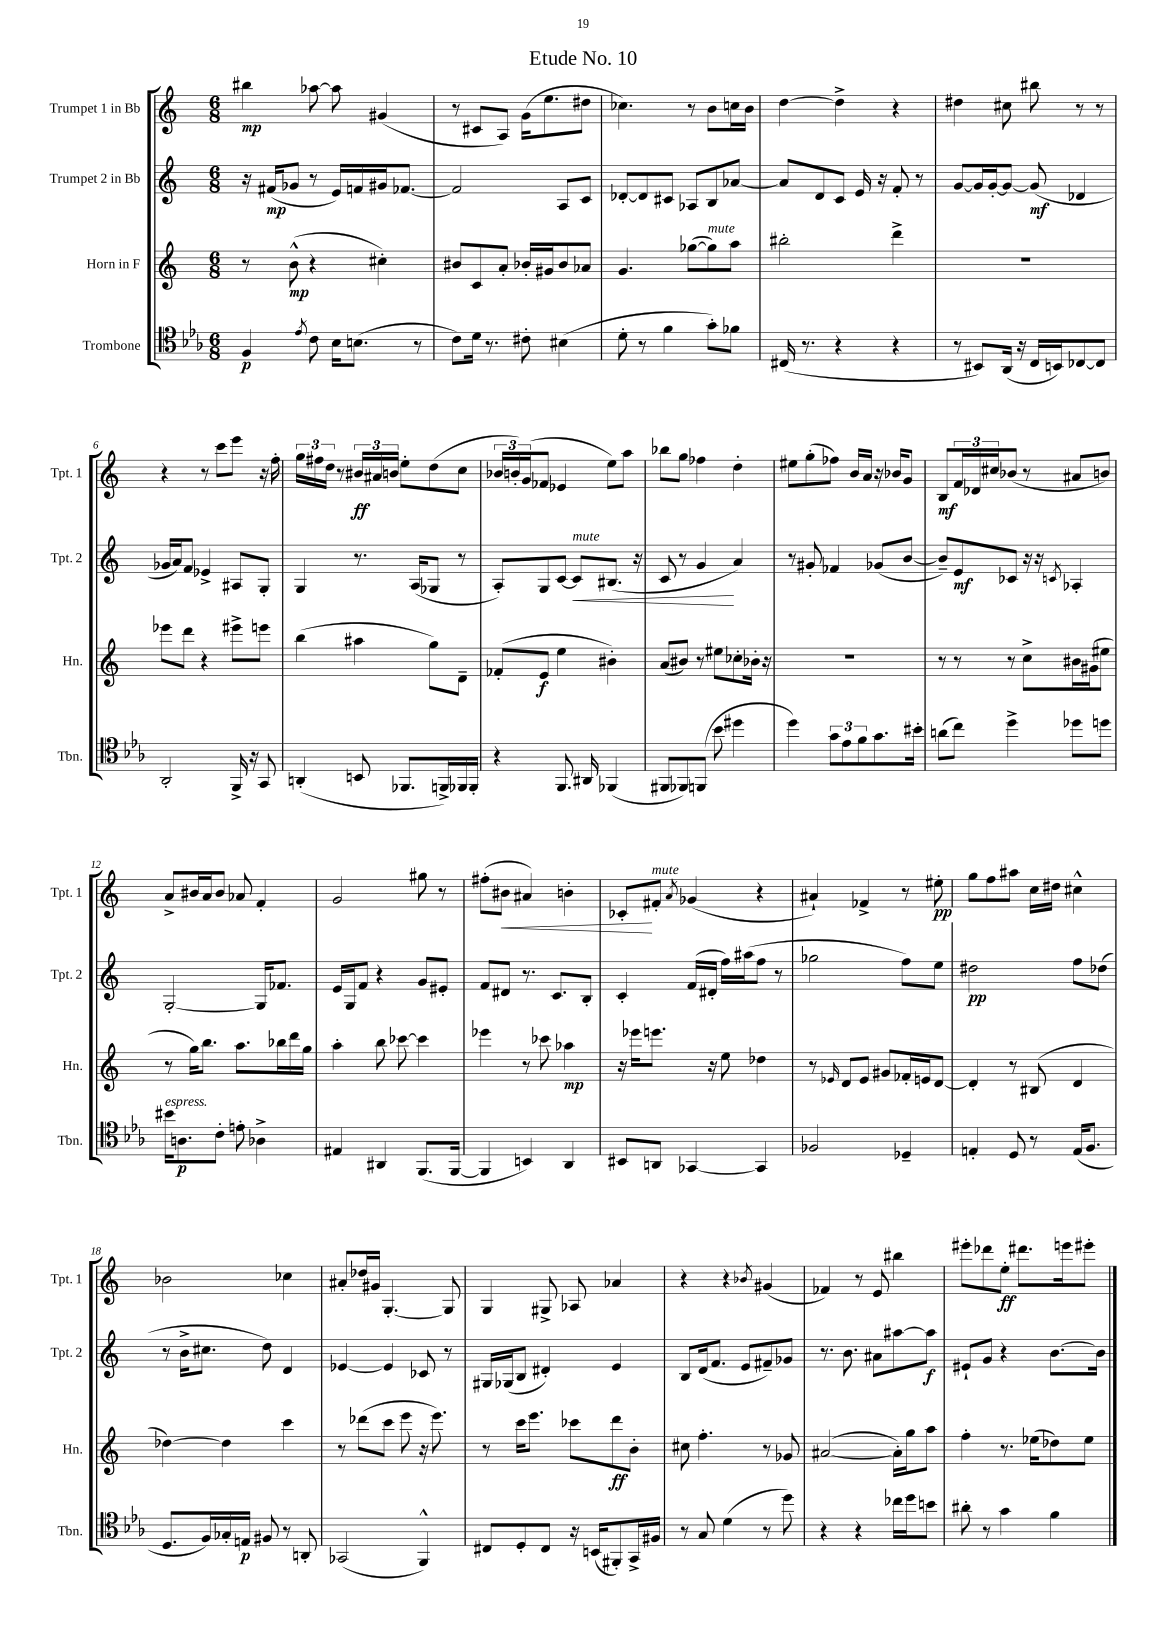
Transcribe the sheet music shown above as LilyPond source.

\header { title = "Etude No. 10" }
<<
\new StaffGroup <<
\new Staff = "s0" \with { instrumentName = "Trumpet 1 in Bb" shortInstrumentName = "Tpt. 1" } {
    \clef treble \key c \major \numericTimeSignature \time 6/8
    bis''4\mp aes''8~ aes''8 gis'4( |
    r8 cis'8 a8) g'16( e''8. dis''8 |
    ces''4.) r8 b'8 c''16 b'16 |
    d''4~ d''4-> r4 |
    dis''4 cis''8 bis''8 r8 r8 |
    r4 r8 c'''8 e'''8 r16 f''16-. |
    \tuplet 3/2 { g''16 fis''16 d''16 } r8 \tuplet 3/2 { bis'16\ff ais'16 b'16 } e''8-. d''8( c''8 |
    \tuplet 3/2 { bes'16 b'16-.) g'16( } fes'8 ees'4 e''8) a''8 |
    bes''8 g''8 fes''4 d''4-. |
    eis''8 g''8-.( fes''8) b'16 a'16 r16 bes'16 g'8 |
    b8\mf \tuplet 3/2 { f'16 des'16 cis''16 } bes'8( r8 ais'8 b'8) |
    a'8-> bis'16 a'16 bis'8 aes'8 f'4-. |
    g'2 gis''8 r8 |
    fis''8-.( bis'8\< ais'4) b'4-. |
    ces'8-.\! fis'8-.^\markup { \italic "mute" } \acciaccatura { a'8 } ges'4( r4 |
    ais'4-!) fes'4-> r8 eis''8-.\pp |
    g''8 f''8 ais''8 c''16 dis''16 cis''4-^ |
    bes'2 ces''4 |
    ais'8-. des''16 gis'16 g4.~-. g8 |
    g4 gis8-> aes8 aes'4 |
    r4 r4 \acciaccatura { bes'8 } gis'4( |
    fes'4) r8 e'8 bis''4 |
    eis'''8-. des'''8 e''8-.\ff dis'''8. e'''16 eis'''8-. \bar "|." |
}
\new Staff = "s1" \with { instrumentName = "Trumpet 2 in Bb" shortInstrumentName = "Tpt. 2" } {
    \clef treble \key c \major \numericTimeSignature \time 6/8
    r16 fis'16\mp( ges'8 r8 e'16) f'16 gis'16 fes'8.~ |
    fes'2 a8 c'8 |
    des'8~-. des'8 cis'8 aes8 b8 aes'8~ |
    aes'8 d'8 c'8 e'16 r16 f'8-. r8 |
    g'8~ g'16 g'16~-. g'8~ g'8\mf( des'4 |
    ges'16 a'16) f'8 ees'4-> ais8 g8-. |
    g4 r8. a16( ges8 r8 |
    a8-.) g8 c'8~ c'8\<^\markup { \italic "mute" } bis8.( r16 |
    c'8 r8 g'4\! a'4) |
    r8 gis'8-. fes'4 ges'8( b'8~ |
    b'8--) e'8\mf ces'8 r16 r16 \acciaccatura { c'8 } aes4-. |
    g2~-. g16 fes'8. |
    e'16 g16 f'8 r4 g'8 eis'8-. |
    f'8 dis'8 r8. c'8. b8-. |
    c'4-. f'16( dis'16-. f''16) ais''16( f''8 r8 |
    ges''2 f''8) e''8 |
    dis''2\pp f''8 des''8( |
    r8 b'16-> cis''8. d''8) d'4 |
    ees'4~ ees'4 ces'8 r8 |
    gis16 ges16( b8 dis'4-.) e'4 |
    b8 d'16( f'8. e'8 fis'8--) ges'8 |
    r8. b'8. ais'8 ais''8~ ais''8\f |
    eis'8-! g'8 r4 b'8.~ b'16 \bar "|." |
}
\new Staff = "s2" \with { instrumentName = "Horn in F" shortInstrumentName = "Hn." } {
    \clef treble \key c \major \numericTimeSignature \time 6/8
    r8 b'8-^\mp( r4 cis''4-.) |
    bis'8 c'8 a'8-. bes'16-. gis'16 bes'8 aes'8 |
    g'4. ges''8~( ges''8^\markup { \italic "mute" }) a''8 |
    bis''2-. d'''4-> |
    R2. |
    ees'''8 d'''8 r4 eis'''8-> e'''8 |
    b''4( ais''4 g''8) d'8-- |
    fes'8-.( e'8\f e''4 bis'4-.) |
    a'8( bis'8) r8 eis''8 ces''8-. bes'16-. r16 |
    R2. |
    r8 r8 r8 c''8-> bis'16 gis'16( eis''8 |
    r8 g''16) b''8. a''8. bes''16 d'''16 g''16 |
    a''4-. b''8 ces'''8~ ces'''4 |
    ees'''4 r8 ces'''8 aes''4\mp |
    r16 ees'''16 e'''8. r16 e''8 des''4 |
    r8 \grace { ees'16 } d'8 ees'8 gis'8 fes'16-. e'16 d'8~ |
    d'4-. r8 bis8( d'4 |
    des''4~) des''4 c'''4 |
    r8 des'''8( c'''8 e'''8 r16 e'''8.) |
    r8 c'''16 e'''8. ces'''8 d'''8\ff b'8-. |
    cis''8 f''4.-. r8 ges'8 |
    ais'2~( ais'16-.) g''16 a''8 |
    f''4-. r8. ees''16( des''8) ees''8 \bar "|." |
}
\new Staff = "s3" \with { instrumentName = "Trombone" shortInstrumentName = "Tbn." } {
    \clef tenor \key ees \major \numericTimeSignature \time 6/8
    f4\p \acciaccatura { ees'8 } c'8 bes16 b8.( r8 |
    c'8) d'16 r8. cis'8-. bis4( |
    d'8-. r8 f'4 g'8-.) fes'8 |
    cis16( r8. r4 r4 |
    r8 bis,8) aes,16( r16 c16 b,16) ces8~ ces8 |
    aes,2-. f,16-> r16 g,8 |
    a,4-.( b,8 fes,8. f,16->) fes,16 fes,16-. |
    r4 f,8. ais,16 fes,4( |
    fis,8 fes,8) f,8( bes'8 dis''4 |
    d''4) \tuplet 3/2 { g'8 ees'8 f'8 } g'8. bis'16-. |
    a'8( c''8) d''4-> des''8 d''8 |
    bis'16^\markup { \italic "espress." } a8.\p c'8-. e'8-. aes4-> |
    eis4 ais,4 f,8.( f,16~ |
    f,4 b,4) aes,4 |
    bis,8 a,8 ges,4~ ges,4 |
    fes2 des4-- |
    e4-. d8 r8 e16( f8. |
    d8. f16) ges16-. e16\p fis8 r8 a,8-. |
    ges,2( f,4-^) |
    cis8 d8-. cis8 r16 b,16( fis,8-.) g,16-> fis16 |
    r8 g8 d'4( r8 d''8) |
    r4 r4 ces''16 d''16 b'8 |
    ais'8-. r8 g'4 f'4 \bar "|." |
}
>>
>>
